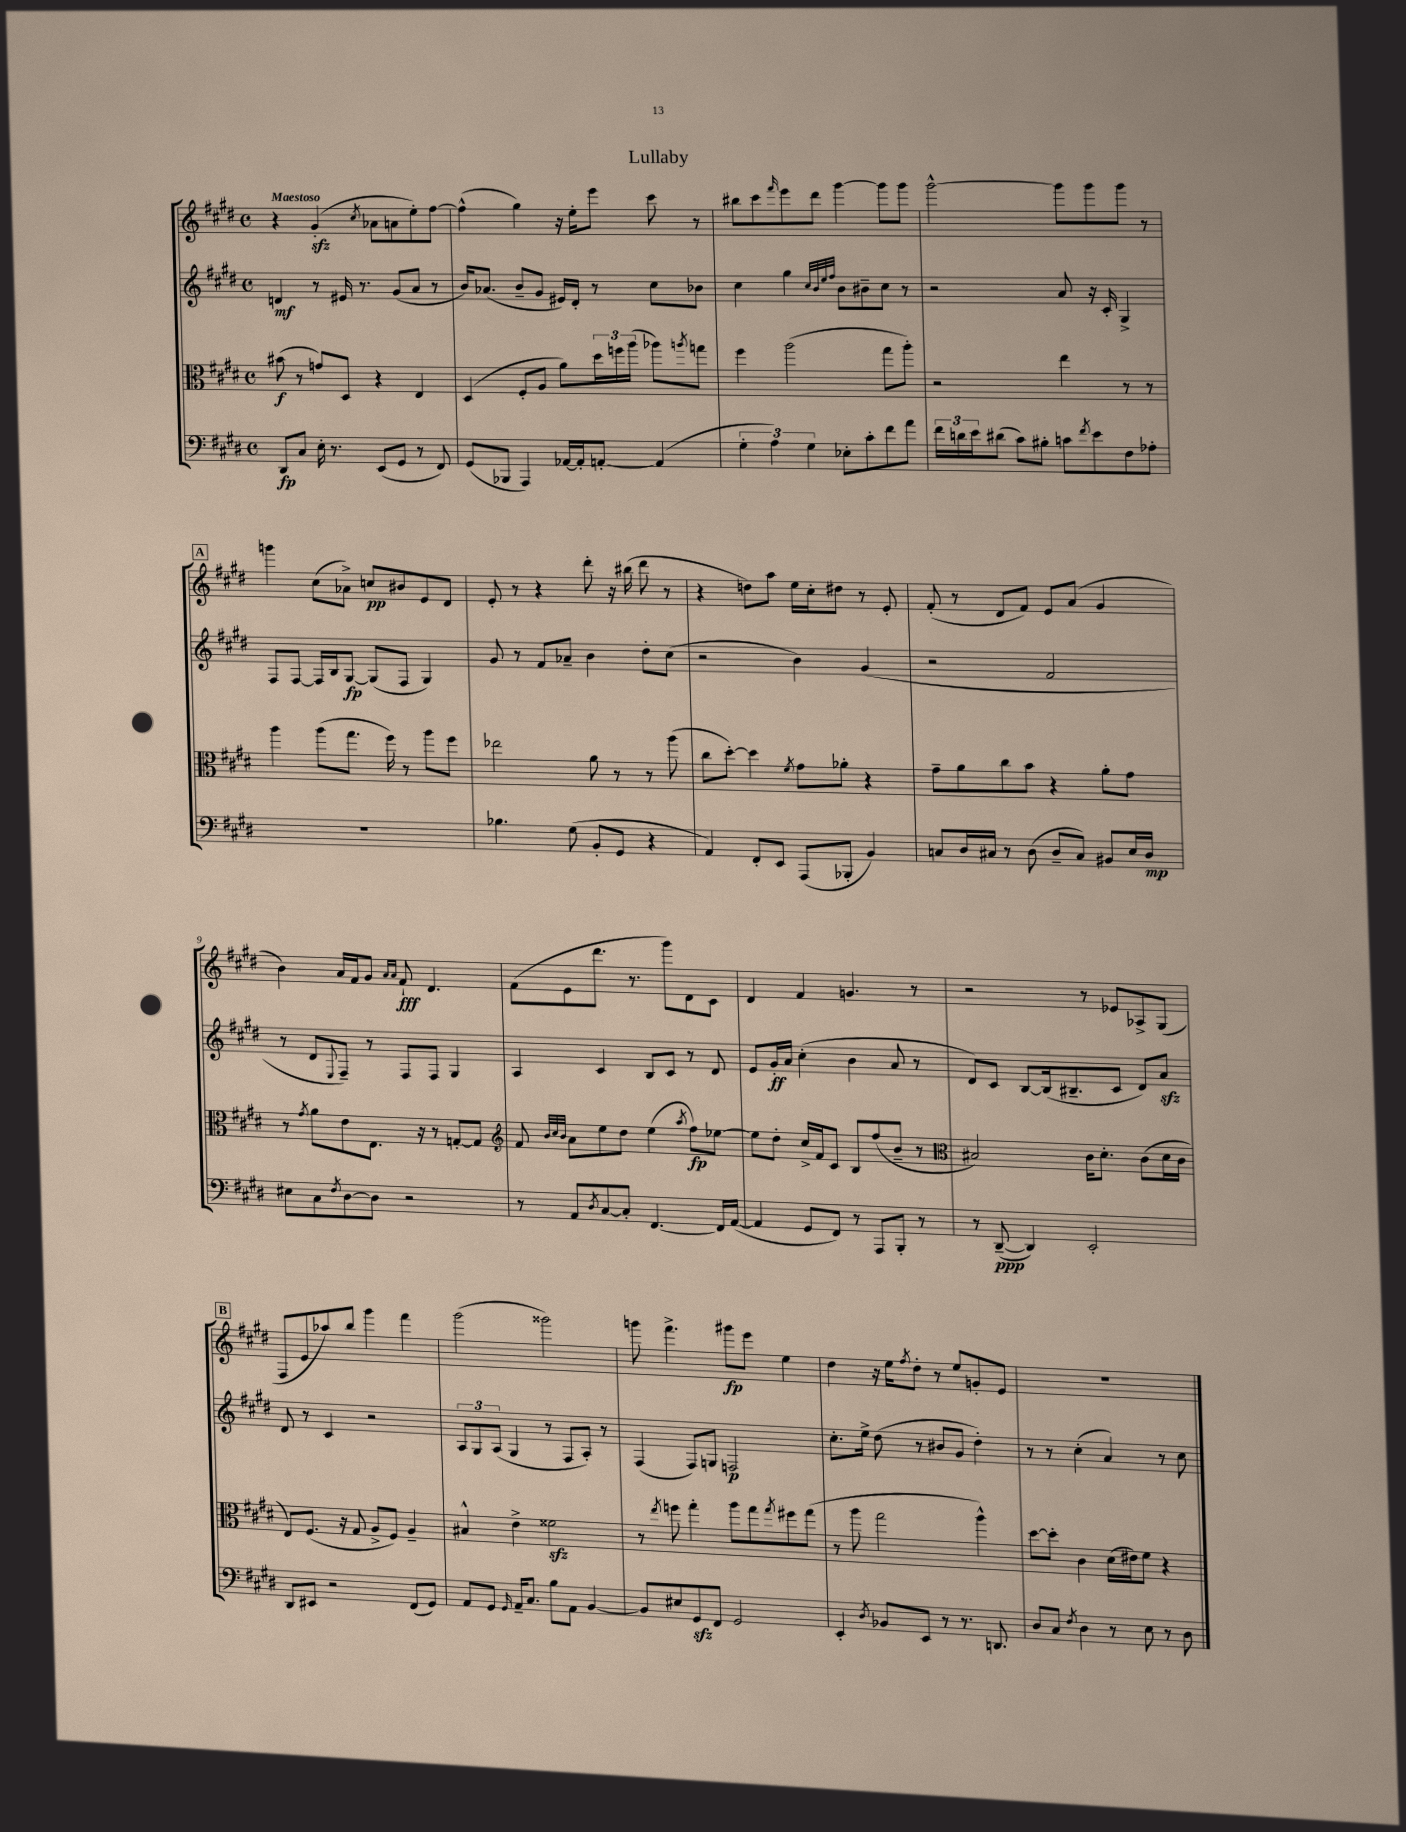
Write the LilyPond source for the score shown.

\header { title = "Lullaby" }
<<
\new StaffGroup <<
\new Staff = "s0" {
    \clef treble \key e \major \defaultTimeSignature \time 4/4 \tempo "Maestoso"
    r4 gis'4-.\sfz( \acciaccatura { cis''8 } aes'8 a'8 e''8-.) fis''8~ |
    fis''4-^( gis''4) r16 e''16-. e'''8 cis'''8 r8 |
    bis''8 cis'''8 \grace { fis'''16 } e'''8 dis'''8 gis'''4~ gis'''8 gis'''8 |
    gis'''2~-^ gis'''8 gis'''8 gis'''8 r8 |
    \mark \markup { \box "A" } g'''4 cis''8( aes'8->) c''8\pp bis'8 e'8 dis'8 |
    e'8-. r8 r4 dis'''8-. r16 bis''16( dis'''8 r8 |
    r4 d''8) a''8 e''16 cis''16-. dis''8 r8 e'8-. |
    fis'8-.( r8 dis'8 fis'8) e'8 a'8( gis'4 |
    b'4) a'16 fis'16 gis'8 \grace { a'16 a'16 } fis'8-!\fff dis'4. |
    fis'8( e'8 dis'''8. r8. gis'''8) dis'8 cis'8 |
    dis'4 fis'4 g'4. r8 |
    r2 r8 ees'8 aes8-> gis8( |
    \mark \markup { \box "B" } fis8 e'8 aes''8) b''8 gis'''4 fis'''4 |
    gis'''2( gisis'''2) |
    g'''8 fis'''4.-> gis'''8\fp e'''8 e''4 |
    dis''4 r16 e''16 \acciaccatura { fis''8 } dis''8-. r8 e''8 g'8-. e'8 |
    R1 \bar "|." |
}
\new Staff = "s1" {
    \clef treble \key e \major \defaultTimeSignature \time 4/4
    d'4\mf r8 eis'16 r8. gis'8( a'8 r8 |
    b'16) aes'8.( b'8-- gis'8 eis'16) dis'16-. r8 cis''8 bes'8 |
    cis''4 gis''4 \grace { cis''32 b'32 e''32 fis''32 } b'8 bis'8-- cis''8 r8 |
    r2 a'8 r16 cis'16-. gis4-> |
    \mark \markup { \box "A" } fis8 fis8~ fis16 b16 gis8~\fp gis8( fis8 gis4) |
    gis'8 r8 fis'8 aes'8-- b'4 dis''8-. cis''8( |
    r2 b'4) gis'4( |
    r2 fis'2 |
    r8 dis'8 \appoggiatura { e8 } fis8--) r8 fis8 fis8 gis4 |
    a4 cis'4 b8 cis'8 r8 dis'8 |
    e'8 gis'16-.\ff a'16 cis''4-.( b'4 a'8 r8 |
    dis'8) cis'8 b8~ b16( bis8.-- cis'8 dis'8) a'8\sfz |
    \mark \markup { \box "B" } dis'8 r8 cis'4 r2 |
    \tuplet 3/2 { a8 gis8 a8( } gis4 r8 fis8 a8-.) r8 |
    fis4( fis8) g8 f2\p |
    cis''8.-. e''16-> dis''8( r8 bis'8 gis'8 dis''4-.) |
    r8 r8 cis''4-.( a'4) r8 cis''8 \bar "|." |
}
\new Staff = "s2" {
    \clef alto \key e \major \defaultTimeSignature \time 4/4
    bis'8\f( r8 g'8) dis8 r4 e4 |
    dis4( fis8-. a8 a'8) \tuplet 3/2 { dis''16 f''16 a''16( } aes''8) \acciaccatura { a''8 } g''8 |
    fis''4 a''2( gis''8 a''8-.) |
    r2 e''4 r8 r8 |
    \mark \markup { \box "A" } a''4 a''8( gis''8. fis''16) r8 a''8 fis''8 |
    ees''2 a'8 r8 r8 a''8( |
    cis''8 dis''8~-.) dis''4 \acciaccatura { fis'8 } gis'8 aes'8-. r4 |
    gis'8-- a'8 cis''8 b'8 r4 a'8-. gis'8 |
    r8 \acciaccatura { gis'8 } a'8 e'8 e8. r16 r8 g8~-. g8 |
    \clef treble fis'8 \grace { b'32 cis''32 b'32 } a'8 e''8 dis''8 e''4( \acciaccatura { a''8 } fis''8\fp) ees''8~ |
    ees''8 dis''8-. cis''16-> fis'16 cis'8 b8 fis''8( b'8-- r8 |
    \clef alto bis2) cis'16 dis'8.-. cis'8( dis'16 cis'16 |
    \mark \markup { \box "B" } e8) fis8.( r16 gis8 a8-> fis8) a4-- |
    bis4-^ e'4-> fisis'2\sfz |
    r8 \acciaccatura { e''8 } f''8 gis''4-. a''8 gis''8 \acciaccatura { gis''8 } fis''8 gis''8( |
    r8 a''8 gis''2 a''4-^) |
    dis''8~ dis''8-. cis'4 dis'16( eis'16) fis'8 r4 \bar "|." |
}
\new Staff = "s3" {
    \clef bass \key e \major \defaultTimeSignature \time 4/4
    dis,8\fp cis8 e16-. r8. e,8( gis,8 r8 fis,8) |
    gis,8( bes,,8 a,,4) aes,16~ aes,16-. a,8~-. a,4( |
    \tuplet 3/2 { gis4-. a4) gis4 } ees8-. cis'8-. fis'8 a'8 |
    \tuplet 3/2 { fis'16 d'16 e'16 } dis'8( cis'8) bis8-. c'8 \acciaccatura { fis'8 } e'8 fis8 aes8-. |
    \mark \markup { \box "A" } R1 |
    bes4. gis8( b,8-. gis,8 r4 |
    a,4) fis,8-. e,8 a,,8( bes,,8-. b,4) |
    c8 dis16 cis16 r8 dis8( dis8-- cis8) bis,8 e16 dis16\mp |
    eis8 cis8 \acciaccatura { fis8 } dis8~ dis8 r2 |
    r8 a,8 \acciaccatura { dis8 } cis8~ cis8-. fis,4.~ fis,16 a,16~( |
    a,4 gis,8 fis,8) r8 a,,8 b,,8-. r8 |
    r8 dis,8~--\ppp( dis,4) e,2-. |
    \mark \markup { \box "B" } dis,8 eis,8 r2 fis,8( gis,8) |
    a,8 gis,8 \grace { gis,16 } a,16-- cis8. b8 a,8 b,4~ |
    b,8 eis8 gis,8\sfz fis,8 gis,2 |
    e,4-. \acciaccatura { dis8 } bes,8 e,8 r8 r8. d,8. |
    dis8 cis8 \acciaccatura { fis8 } dis4 r8 e8 r8 dis8 \bar "|." |
}
>>
>>
